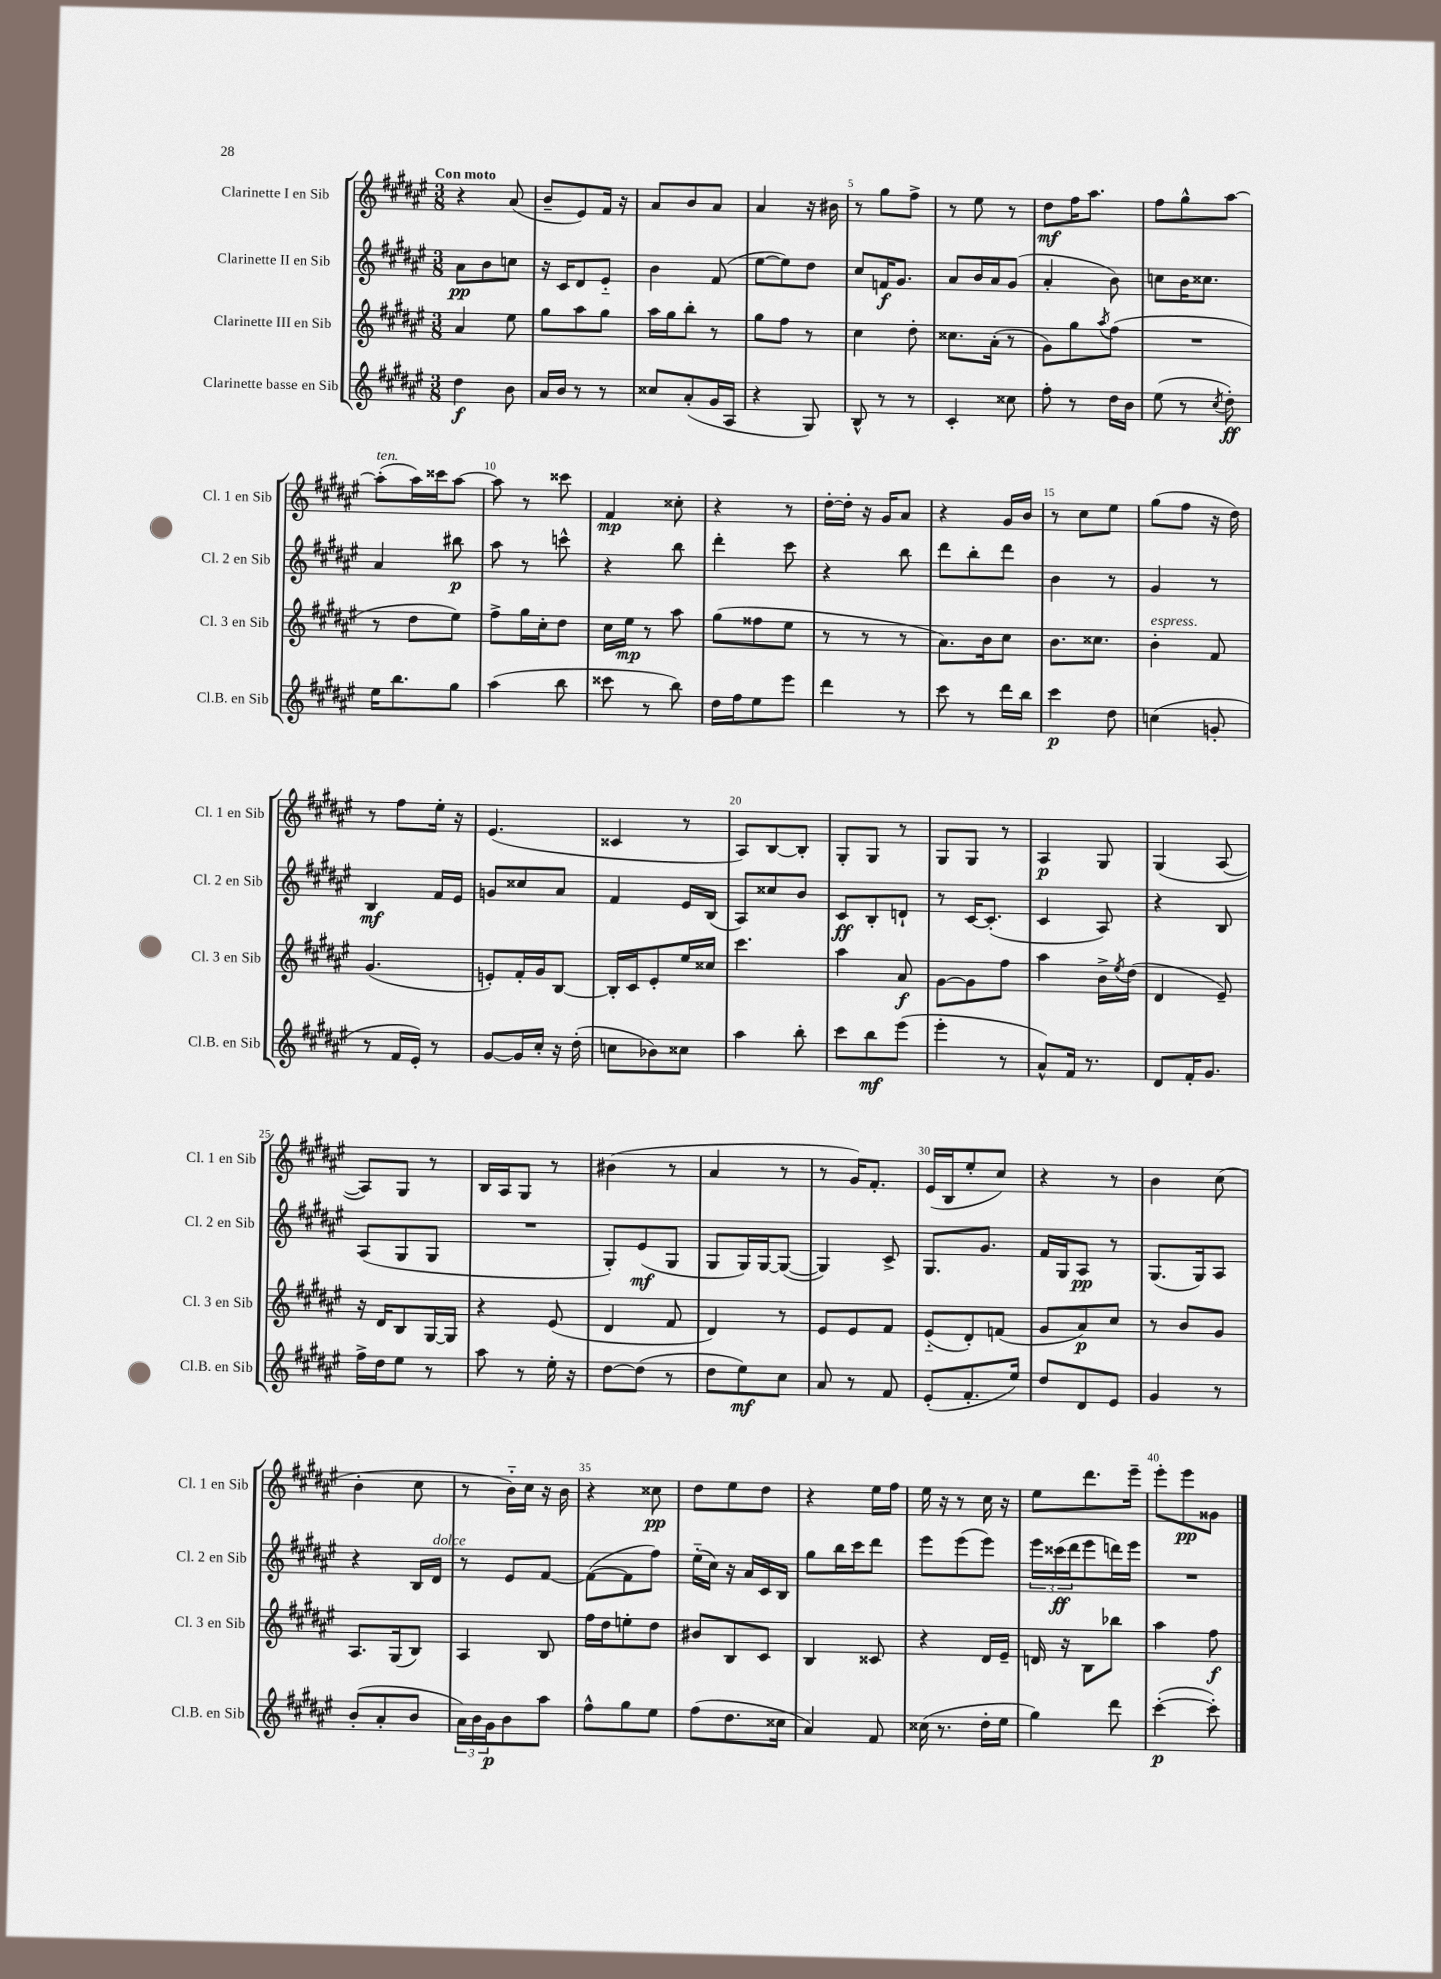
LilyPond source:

<<
\new StaffGroup <<
\new Staff = "s0" \with { instrumentName = "Clarinette I en Sib" shortInstrumentName = "Cl. 1 en Sib" } {
    \clef treble \key fis \major \numericTimeSignature \time 3/8 \tempo "Con moto"
    r4 ais'8( |
    b'8-- eis'8) fis'16 r16 |
    ais'8 b'8 ais'8 |
    ais'4 r16 bis'16 |
    r8 gis''8 fis''8-> |
    r8 eis''8 r8 |
    dis''8\mf fis''16 ais''8. |
    fis''8 gis''8-^ ais''8~ |
    ais''8-.^\markup { \italic "ten." }( ais''16) cisis'''16 ais''8~ |
    ais''8 r8 cisis'''8 |
    fis'4\mp cisis''8-. |
    r4 r8 |
    dis''16~-. dis''16-. r16 gis'16 ais'8 |
    r4 gis'16 b'16 |
    r8 cis''8 eis''8 |
    gis''8( fis''8 r16 dis''16) |
    r8 fis''8 eis''16-. r16 |
    eis'4.( |
    cisis'4 r8 |
    ais8) b8~ b8-. |
    gis8-. gis8 r8 |
    gis8 gis8 r8 |
    ais4\p gis8 |
    gis4( ais8~ |
    ais8) gis8 r8 |
    b16 ais16 gis8 r8 |
    bis'4( r8 |
    ais'4 r8 |
    r8 gis'16) fis'8.-. |
    eis'16( b16 eis''8-. cis''8) |
    r4 r8 |
    b'4 cis''8( |
    b'4-. cis''8 |
    r8 b'16-_) cis''16 r16 b'16 |
    r4 cisis''8\pp |
    dis''8 eis''8 dis''8 |
    r4 eis''16 fis''16 |
    eis''16 r16 r8 cis''16 r16 |
    eis''8 dis'''8. eis'''16-- |
    eis'''8-. eis'''8\pp gisis'8 \bar "|." |
}
\new Staff = "s1" \with { instrumentName = "Clarinette II en Sib" shortInstrumentName = "Cl. 2 en Sib" } {
    \clef treble \key fis \major \numericTimeSignature \time 3/8
    ais'8\pp b'8 c''8 |
    r16 cis'16 dis'8 eis'8-_ |
    b'4 fis'8( |
    eis''8~ eis''8) dis''8 |
    cis''8 f'16\f gis'8. |
    ais'8 b'16 ais'16 gis'8( |
    ais'4-. b'8) |
    c''8 b'16 cisis''8. |
    ais'4 bis''8\p |
    ais''8 r8 c'''8-^ |
    r4 b''8 |
    dis'''4-. cis'''8 |
    r4 b''8 |
    dis'''8 b''8-. dis'''8 |
    b'4 r8 |
    gis'4 r8 |
    b4\mf fis'16 eis'16 |
    g'8 cisis''8 ais'8 |
    fis'4 eis'16 b16( |
    ais8) cisis''8 b'8 |
    cis'8\ff b8-. d'8-! |
    r8 cis'16~ cis'8.-.( |
    cis'4 ais8) |
    r4 b8 |
    ais8( gis8 gis8 |
    R4. |
    gis8-.) eis'8\mf( gis8 |
    gis8 gis16) gis16~ gis8~( |
    gis4) cis'8-> |
    gis8. gis'8. |
    fis'16 gis16 ais8\pp r8 |
    gis8.( gis16) ais8 |
    r4 b16 dis'16^\markup { \italic "dolce" } |
    r8 eis'8 fis'8~ |
    fis'8~( fis'8 fis''8) |
    eis''16-_( cis''16) r16 ais'16 cis'16 b16 |
    gis''8 b''16 cis'''16 dis'''8 |
    eis'''8 eis'''8( eis'''8) |
    \tuplet 3/2 { eis'''16 cisis'''16\ff( dis'''16 } eis'''8 d'''16) eis'''16 |
    R4. \bar "|." |
}
\new Staff = "s2" \with { instrumentName = "Clarinette III en Sib" shortInstrumentName = "Cl. 3 en Sib" } {
    \clef treble \key fis \major \numericTimeSignature \time 3/8
    ais'4 eis''8 |
    gis''8 ais''8 gis''8 |
    ais''16 gis''16 b''8-. r8 |
    gis''8 fis''8 r8 |
    cis''4 dis''8-. |
    cisis''8. ais'16-.( r8 |
    gis'8) gis''8 \acciaccatura { ais''8 } fis''8( |
    R4. |
    r8 dis''8 eis''8) |
    fis''8-> gis''16 cis''16-. dis''8 |
    cis''16 eis''16\mp r8 ais''8 |
    gis''8( fisis''8 eis''8 |
    r8 r8 r8 |
    ais'8.) b'16 cis''8 |
    b'8. cisis''8. |
    b'4-.^\markup { \italic "espress." } fis'8 |
    gis'4.( |
    e'8-.) fis'16-. gis'16 b8~ |
    b16-. cis'16 eis'8-. eis''16 cisis''16 |
    cis'''4. |
    ais''4 ais'8\f |
    gis'8~ gis'8 fis''8 |
    ais''4 b'16-> \acciaccatura { eis''8 } dis''16( |
    dis'4 eis'8--) |
    r16 dis'16 b8 gis16~ gis16 |
    r4 eis'8( |
    dis'4 fis'8 |
    dis'4) r8 |
    eis'8 eis'8 fis'8 |
    eis'8-_( dis'8-.) f'8( |
    gis'8 ais'8\p) cis''8 |
    r8 b'8 gis'8 |
    ais8. gis16( b8) |
    ais4 b8 |
    fis''16 dis''16 e''8-. dis''8 |
    bis'8 b8 cis'8 |
    b4 cisis'8 |
    r4 dis'16 eis'16-- |
    d'16 r16 b8 bes''8 |
    ais''4 fis''8\f \bar "|." |
}
\new Staff = "s3" \with { instrumentName = "Clarinette basse en Sib" shortInstrumentName = "Cl.B. en Sib" } {
    \clef treble \key fis \major \numericTimeSignature \time 3/8
    dis''4\f b'8 |
    ais'16 b'16 r8 r8 |
    cisis''8 ais'8-.( gis'16 ais16 |
    r4 gis8) |
    b8-^ r8 r8 |
    cis'4-. cisis''8 |
    fis''8-. r8 dis''16 b'16 |
    eis''8( r8 \acciaccatura { cis''8 } dis''8-.\ff) |
    eis''16 b''8. gis''8 |
    ais''4( b''8 |
    cisis'''8 r8 b''8) |
    dis''16 fis''16 eis''8 eis'''8 |
    dis'''4 r8 |
    cis'''8 r8 dis'''16 b''16 |
    cis'''4\p dis''8 |
    c''4( g'8-. |
    r8 fis'16 eis'16-.) r8 |
    gis'8~ gis'16 cis''16-. r16 dis''16-.( |
    c''8 bes'8) cisis''8 |
    ais''4 b''8-. |
    cis'''8 b''8\mf eis'''8( |
    eis'''4-. r8 |
    ais'8-^) fis'16 r8. |
    dis'8 fis'16-. gis'8. |
    fis''16-> dis''16 eis''8 r8 |
    ais''8 r8 eis''16-. r16 |
    dis''8~ dis''8( r8 |
    dis''8 eis''8\mf) cis''8 |
    ais'8 r8 fis'8 |
    eis'8-.( fis'8.-. eis''16) |
    dis''8 dis'8 eis'8 |
    gis'4 r8 |
    b'8-.( ais'8-. b'8 |
    \tuplet 3/2 { ais'16) b'16 gis'16\p } b'8 ais''8 |
    fis''8-^ gis''8 eis''8 |
    fis''8( dis''8. cisis''16 |
    ais'4) fis'8 |
    cisis''16( r8. dis''16-. eis''16 |
    gis''4) dis'''8 |
    cis'''4~-.\p( cis'''8-.) \bar "|." |
}
>>
>>
\layout { \context { \Score \override BarNumber.break-visibility = ##(#f #t #t) barNumberVisibility = #(every-nth-bar-number-visible 5) } }
